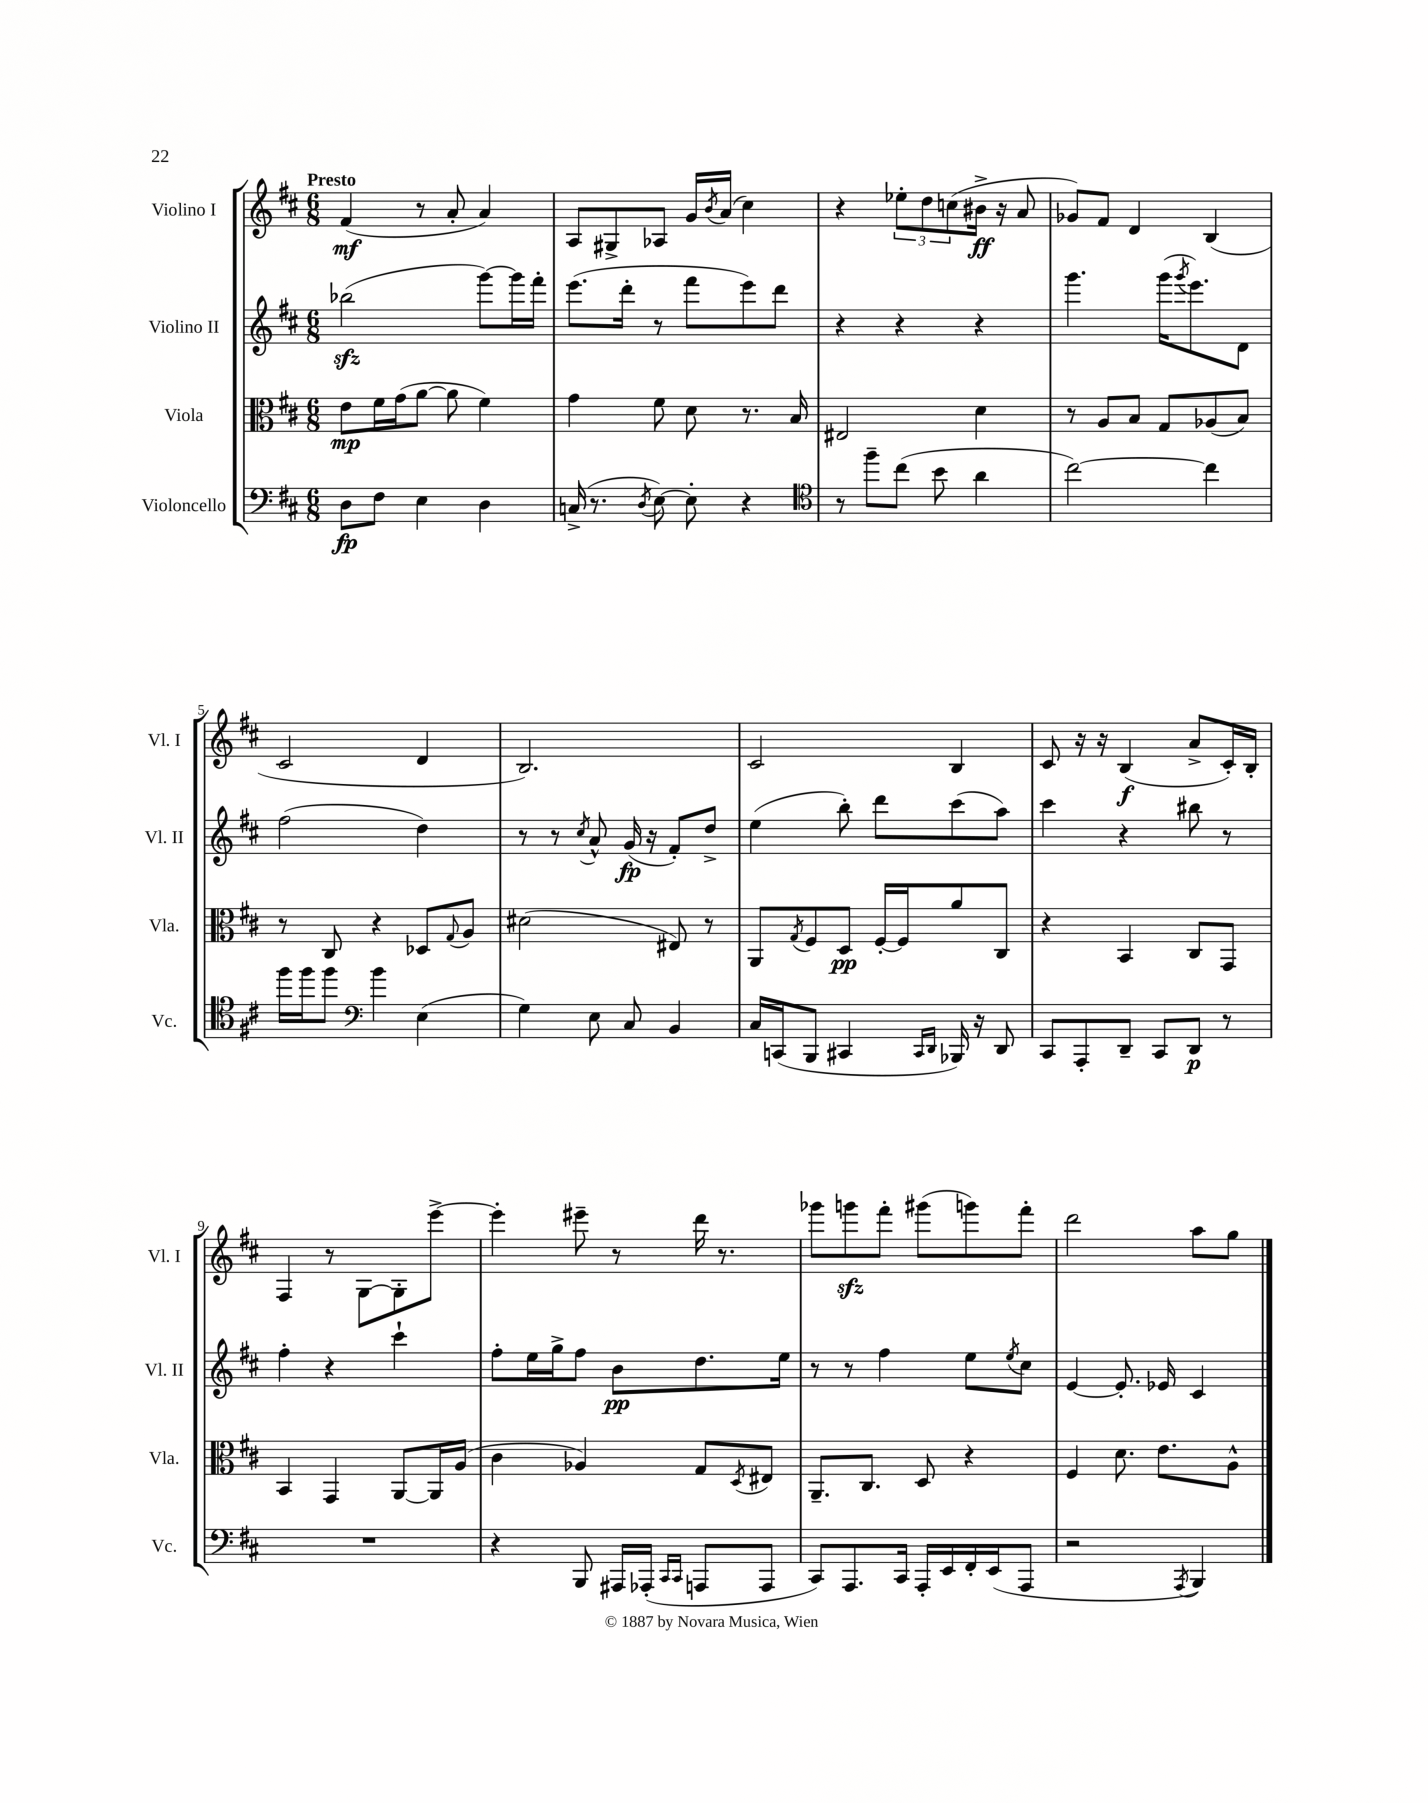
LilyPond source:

<<
\new StaffGroup <<
\new Staff = "s0" \with { instrumentName = "Violino I" shortInstrumentName = "Vl. I" } {
    \clef treble \key d \major \numericTimeSignature \time 6/8 \tempo "Presto"
    fis'4\mf( r8 a'8-. a'4) |
    a8 gis8-> aes8 g'16 \acciaccatura { b'8 } a'16( cis''4) |
    r4 \tuplet 3/2 { ees''8-. d''8 c''8( } bis'16->\ff r16 a'8 |
    ges'8) fis'8 d'4 b4( |
    cis'2 d'4 |
    b2.) |
    cis'2 b4 |
    cis'8 r16 r16 b4\f( a'8-> cis'16-.) b16-. |
    fis4 r8 g8~ g8-. e'''8~-> |
    e'''4-. eis'''8-- r8 d'''16 r8. |
    ges'''8 g'''8\sfz fis'''8-. gis'''8( g'''8) fis'''8-. |
    d'''2 a''8 g''8 \bar "|." |
}
\new Staff = "s1" \with { instrumentName = "Violino II" shortInstrumentName = "Vl. II" } {
    \clef treble \key d \major \numericTimeSignature \time 6/8
    bes''2\sfz( g'''8~) g'''16 fis'''16-. |
    e'''8.( d'''16-. r8 fis'''8 e'''8) d'''8 |
    r4 r4 r4 |
    g'''4. g'''16( \acciaccatura { g'''8 } e'''8.) d'8 |
    fis''2( d''4) |
    r8 r8 \acciaccatura { cis''8 } a'8-^ g'16\fp( r16 fis'8-.) d''8-> |
    e''4( b''8-.) d'''8 cis'''8( a''8) |
    cis'''4 r4 bis''8 r8 |
    fis''4-. r4 cis'''4-! |
    fis''8-. e''16 g''16-> fis''8 b'8\pp d''8. e''16 |
    r8 r8 fis''4 e''8 \acciaccatura { e''8 } cis''8 |
    e'4~ e'8.-. ees'16 cis'4 \bar "|." |
}
\new Staff = "s2" \with { instrumentName = "Viola" shortInstrumentName = "Vla." } {
    \clef alto \key d \major \numericTimeSignature \time 6/8
    e'8\mp fis'16 g'16( a'8~ a'8 fis'4) |
    g'4 fis'8 d'8 r8. b16 |
    eis2 d'4 |
    r8 a8 b8 g8 aes8( b8) |
    r8 cis8 r4 des8 \appoggiatura { g8 } a8 |
    dis'2( eis8) r8 |
    a,8 \acciaccatura { g8 } fis8 d8\pp fis16~-. fis16 a'8 cis8 |
    r4 b,4 cis8 g,8 |
    b,4 g,4 a,8~ a,16 a16( |
    cis'4 aes4) g8 \acciaccatura { d8 } eis8 |
    a,8.-- cis8. d8 r4 |
    fis4 d'8. e'8. a8-^ \bar "|." |
}
\new Staff = "s3" \with { instrumentName = "Violoncello" shortInstrumentName = "Vc." } {
    \clef bass \key d \major \numericTimeSignature \time 6/8
    d8\fp fis8 e4 d4 |
    c16->( r8. \acciaccatura { d8 } e8~) e8-. r4 |
    \clef tenor r8 fis''8-- cis''8( b'8 a'4 |
    cis''2~) cis''4 |
    fis''16 fis''16 fis''8 \clef bass b'4 e4( |
    g4) e8 cis8 b,4 |
    cis16 c,16( b,,8 cis,4 \grace { cis,16 d,16 } bes,,16) r16 d,8 |
    cis,8 a,,8-. d,8-- cis,8 d,8\p r8 |
    R2. |
    r4 b,,8 ais,,16 aes,,16-.( \grace { cis,16 cis,16 } a,,8 a,,8 |
    cis,8) a,,8. cis,16 a,,16-. e,16 fis,16-. e,16( a,,8 |
    r2 \acciaccatura { a,,8 } b,,4) \bar "|." |
}
>>
>>
